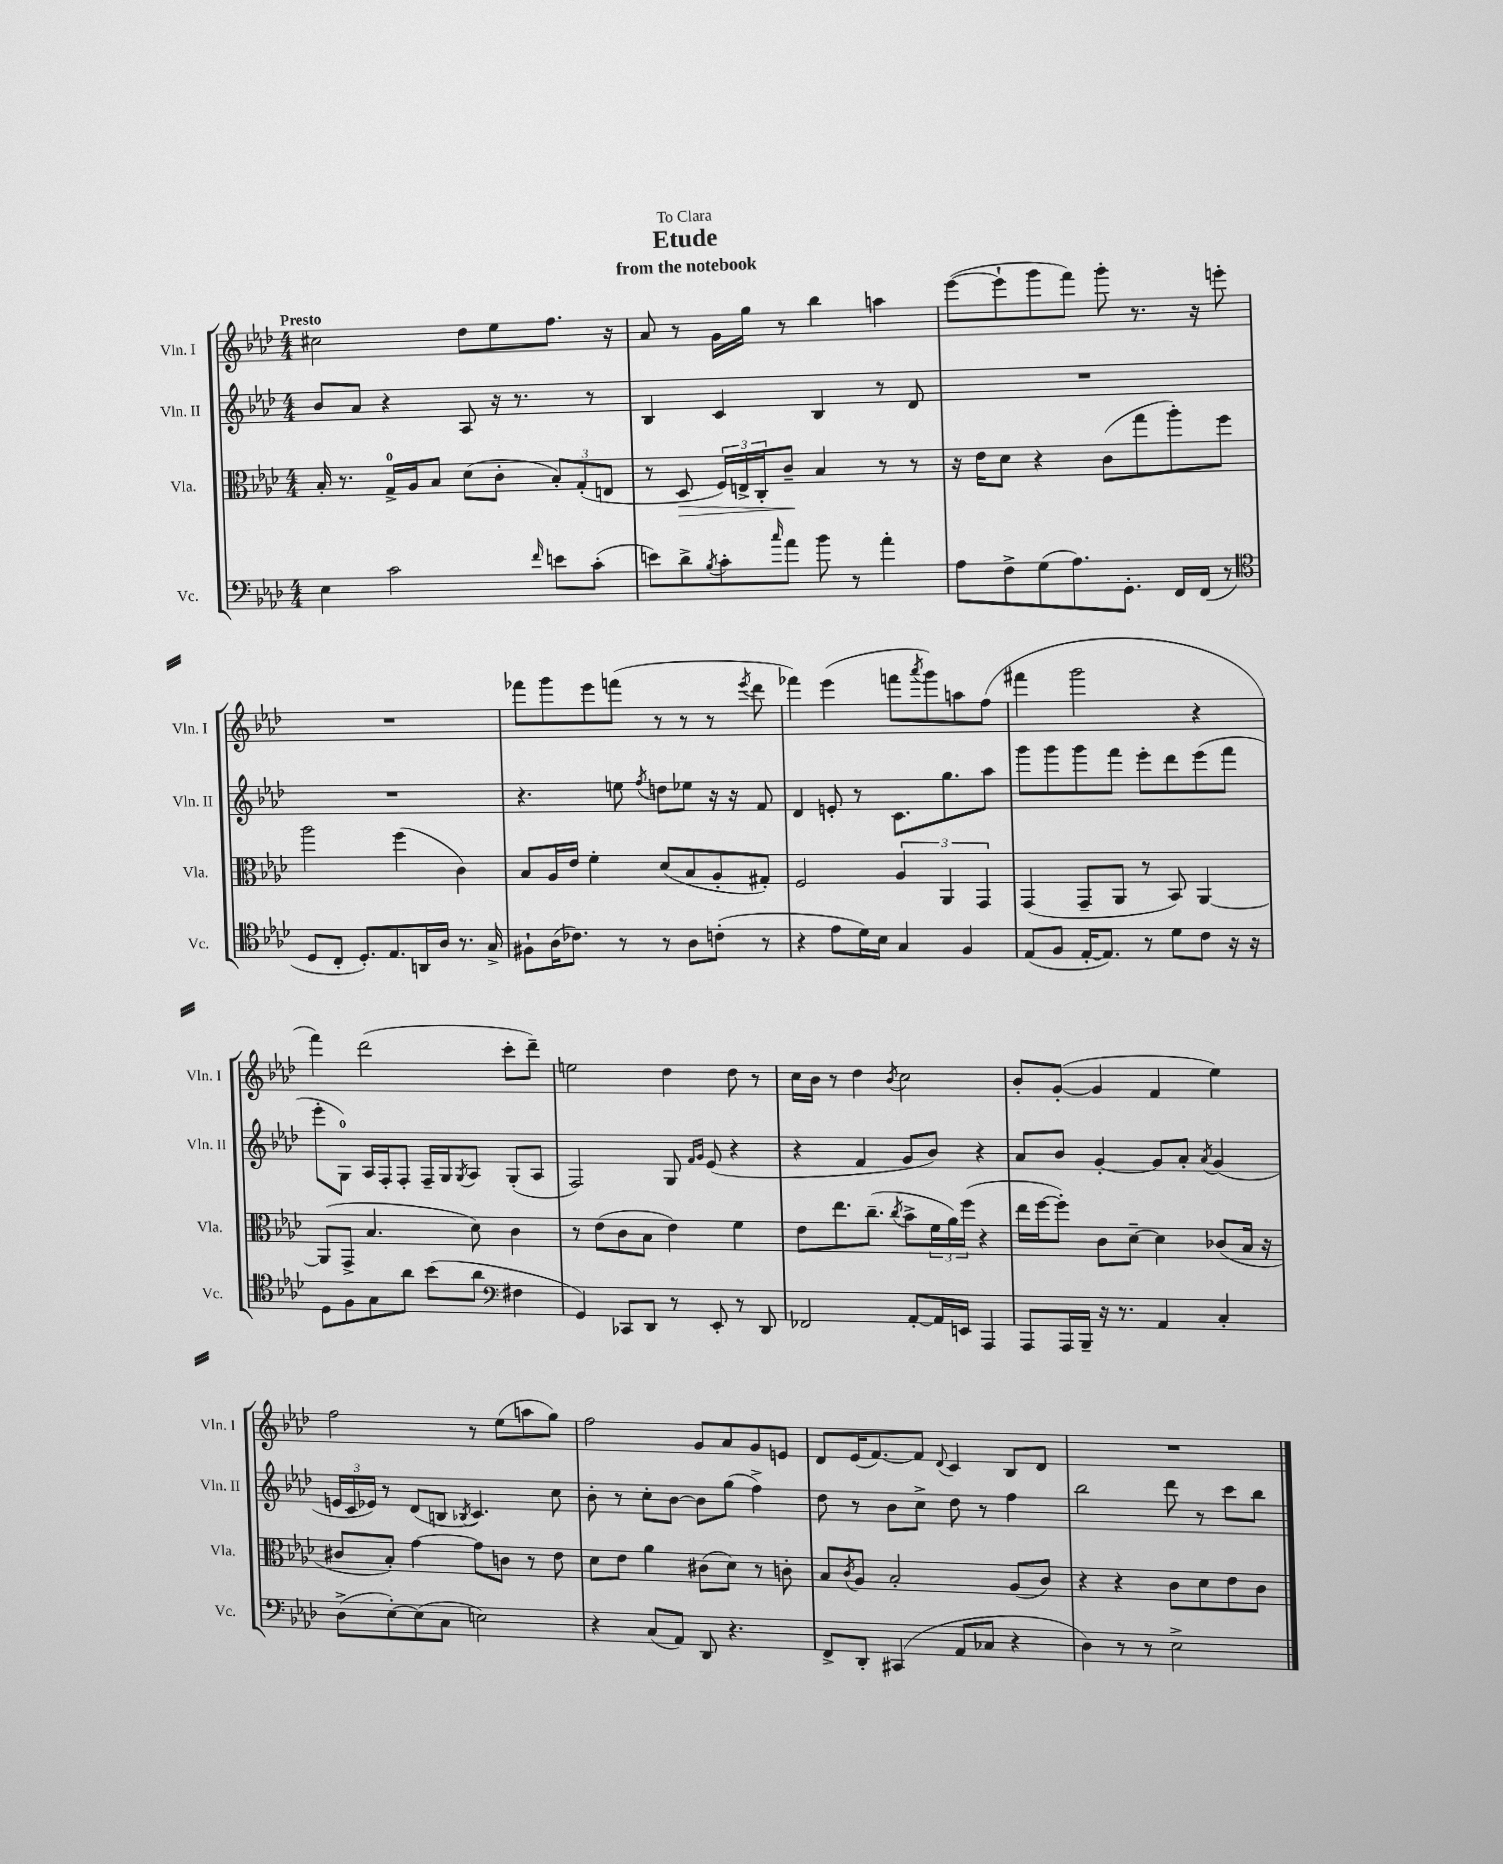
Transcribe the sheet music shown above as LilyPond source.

\header { title = "Etude" subtitle = "from the notebook" dedication = "To Clara" }
<<
\new StaffGroup <<
\new Staff = "s0" \with { instrumentName = "Vln. I" shortInstrumentName = "Vln. I" } {
    \clef treble \key aes \major \numericTimeSignature \time 4/4 \tempo "Presto"
    cis''2 des''8 ees''8 f''8. r16 |
    aes'8 r8 g'16 g''16 r8 bes''4 a''4 |
    ees'''8~( ees'''8-! g'''8 f'''8) g'''8-. r8. r16 e'''8-. |
    R1 |
    fes'''8 g'''8 ees'''8 f'''8( r8 r8 r8 \acciaccatura { ees'''8 } des'''8 |
    fes'''4) ees'''4( f'''8 \acciaccatura { aes'''8 } g'''8) a''8 f''8( |
    fis'''4 g'''2 r4 |
    f'''4) des'''2( c'''8-. des'''8--) |
    e''2 des''4 des''8 r8 |
    c''16 bes'16 r8 des''4 \acciaccatura { bes'8 } c''2 |
    bes'8-. g'8~-.( g'4 f'4 ees''4) |
    f''2 r8 ees''8( a''8 g''8) |
    f''2 g'8 aes'8 g'8 e'8 |
    des'8 ees'16( f'8.~) f'8 \appoggiatura { des'8 } c'4 bes8 des'8 |
    R1 \bar "|." |
}
\new Staff = "s1" \with { instrumentName = "Vln. II" shortInstrumentName = "Vln. II" } {
    \clef treble \key aes \major \numericTimeSignature \time 4/4
    bes'8 aes'8 r4 aes8 r16 r8. r8 |
    bes4 c'4 bes4 r8 des'8 |
    R1 |
    R1 |
    r4. e''8 \acciaccatura { f''8 } d''8 ees''8 r16 r16 f'8 |
    des'4 e'8-. r8 c'8. g''8. aes''8 |
    g'''8 g'''8 g'''8 f'''8 ees'''8-. des'''8 ees'''8( f'''8 |
    ees'''8-. g8-0) aes16 f16-. f8-. f16-- g16 \acciaccatura { g8 } aes8 g8-.( aes8 |
    f2) g8 \grace { f'16 g'16 } ees'8( r4 |
    r4 f'4 g'8 bes'8) r4 |
    aes'8 bes'8 g'4~-. g'8 aes'8-. \acciaccatura { aes'8 } g'4( |
    \tuplet 3/2 { e'16 c'16 ees'16) } r8 des'8( b8 \acciaccatura { bes8 } c'4.) c''8 |
    bes'8-. r8 c''8-. bes'8~ bes'8 g''8( f''4->) |
    des''8 r8 bes'8 c''8-> des''8 r8 f''4 |
    bes''2 des'''8 r8 c'''8 bes''8 \bar "|." |
}
\new Staff = "s2" \with { instrumentName = "Vla." shortInstrumentName = "Vla." } {
    \clef alto \key aes \major \numericTimeSignature \time 4/4
    bes16-. r8. g16-0-> aes16 bes8 des'8( c'8-. \tuplet 3/2 { bes8-.) g8-.( e8 } |
    r8 des8\> \tuplet 3/2 { f16) e16-> c16-. } c'8--\! bes4 r8 r8 |
    r16 ees'16 des'8 r4 c'8( g''8 aes''8-.) f''8 |
    aes''2 f''4( c'4) |
    bes8 aes16 ees'16 f'4-. des'8( bes8 aes8-. gis8-.) |
    f2 \tuplet 3/2 { aes4 aes,4 g,4 } |
    g,4( g,8-- aes,8 r8 bes,8) aes,4~ |
    aes,8( g,8-> bes4. des'8) c'4 |
    r8 ees'8( c'8 bes8 ees'4) f'4 |
    ees'8 ees''8. c''8.--( \acciaccatura { c''8 } bes'8-> \tuplet 3/2 { f'16 aes'16) f''16( } r4 |
    ees''16 f''16~ f''8-.) c'8 des'8~-- des'4 ces'8( bes16 r16 |
    cis'8 bes8-.) g'4~ g'8 c'8 r8 ees'8 |
    des'8 ees'8 aes'4 cis'8( des'8) r8 c'8-. |
    bes8 \acciaccatura { c'8 } aes8 bes2-. aes8( c'8) |
    r4 r4 c'8 des'8 ees'8 c'8 \bar "|." |
}
\new Staff = "s3" \with { instrumentName = "Vc." shortInstrumentName = "Vc." } {
    \clef bass \key aes \major \numericTimeSignature \time 4/4
    ees4 c'2 \grace { f'16 } e'8 c'8-.( |
    e'8) des'8-> \acciaccatura { bes8 } c'8-. \grace { c''16 } aes'8 bes'8 r8 aes'4-. |
    aes8 f8-> g8( aes8.) g,8.-. f,16 f,16( r8 |
    \clef tenor des8 c8-. des8.-.) ees8. a,16 aes16 r8. g16-> |
    fis8-! aes16( ces'8.) r8 r8 aes8 c'8-.( r8 |
    r4 ees'8 des'16) bes16 g4 f4 |
    ees8( f8 ees16~-. ees8.) r8 des'8 c'8 r16 r16 |
    des8 f8 g8 aes'8 bes'8( aes'8 \clef bass fis4 |
    g,4) ces,8 des,8 r8 ees,8-. r8 des,8 |
    fes,2 aes,8~-. aes,16 e,16 aes,,4 |
    aes,,8 aes,,16 bes,,16-- r16 r8. aes,4 c4-. |
    des8->( ees8~-.) ees8( c8 e2) |
    r4 c8( aes,8) des,8 r4. |
    f,8-> des,8-. cis,4( aes,8 ces8 r4 |
    des4) r8 r8 ees2-> \bar "|." |
}
>>
>>
\layout { \context { \Score \remove "Bar_number_engraver" } }
